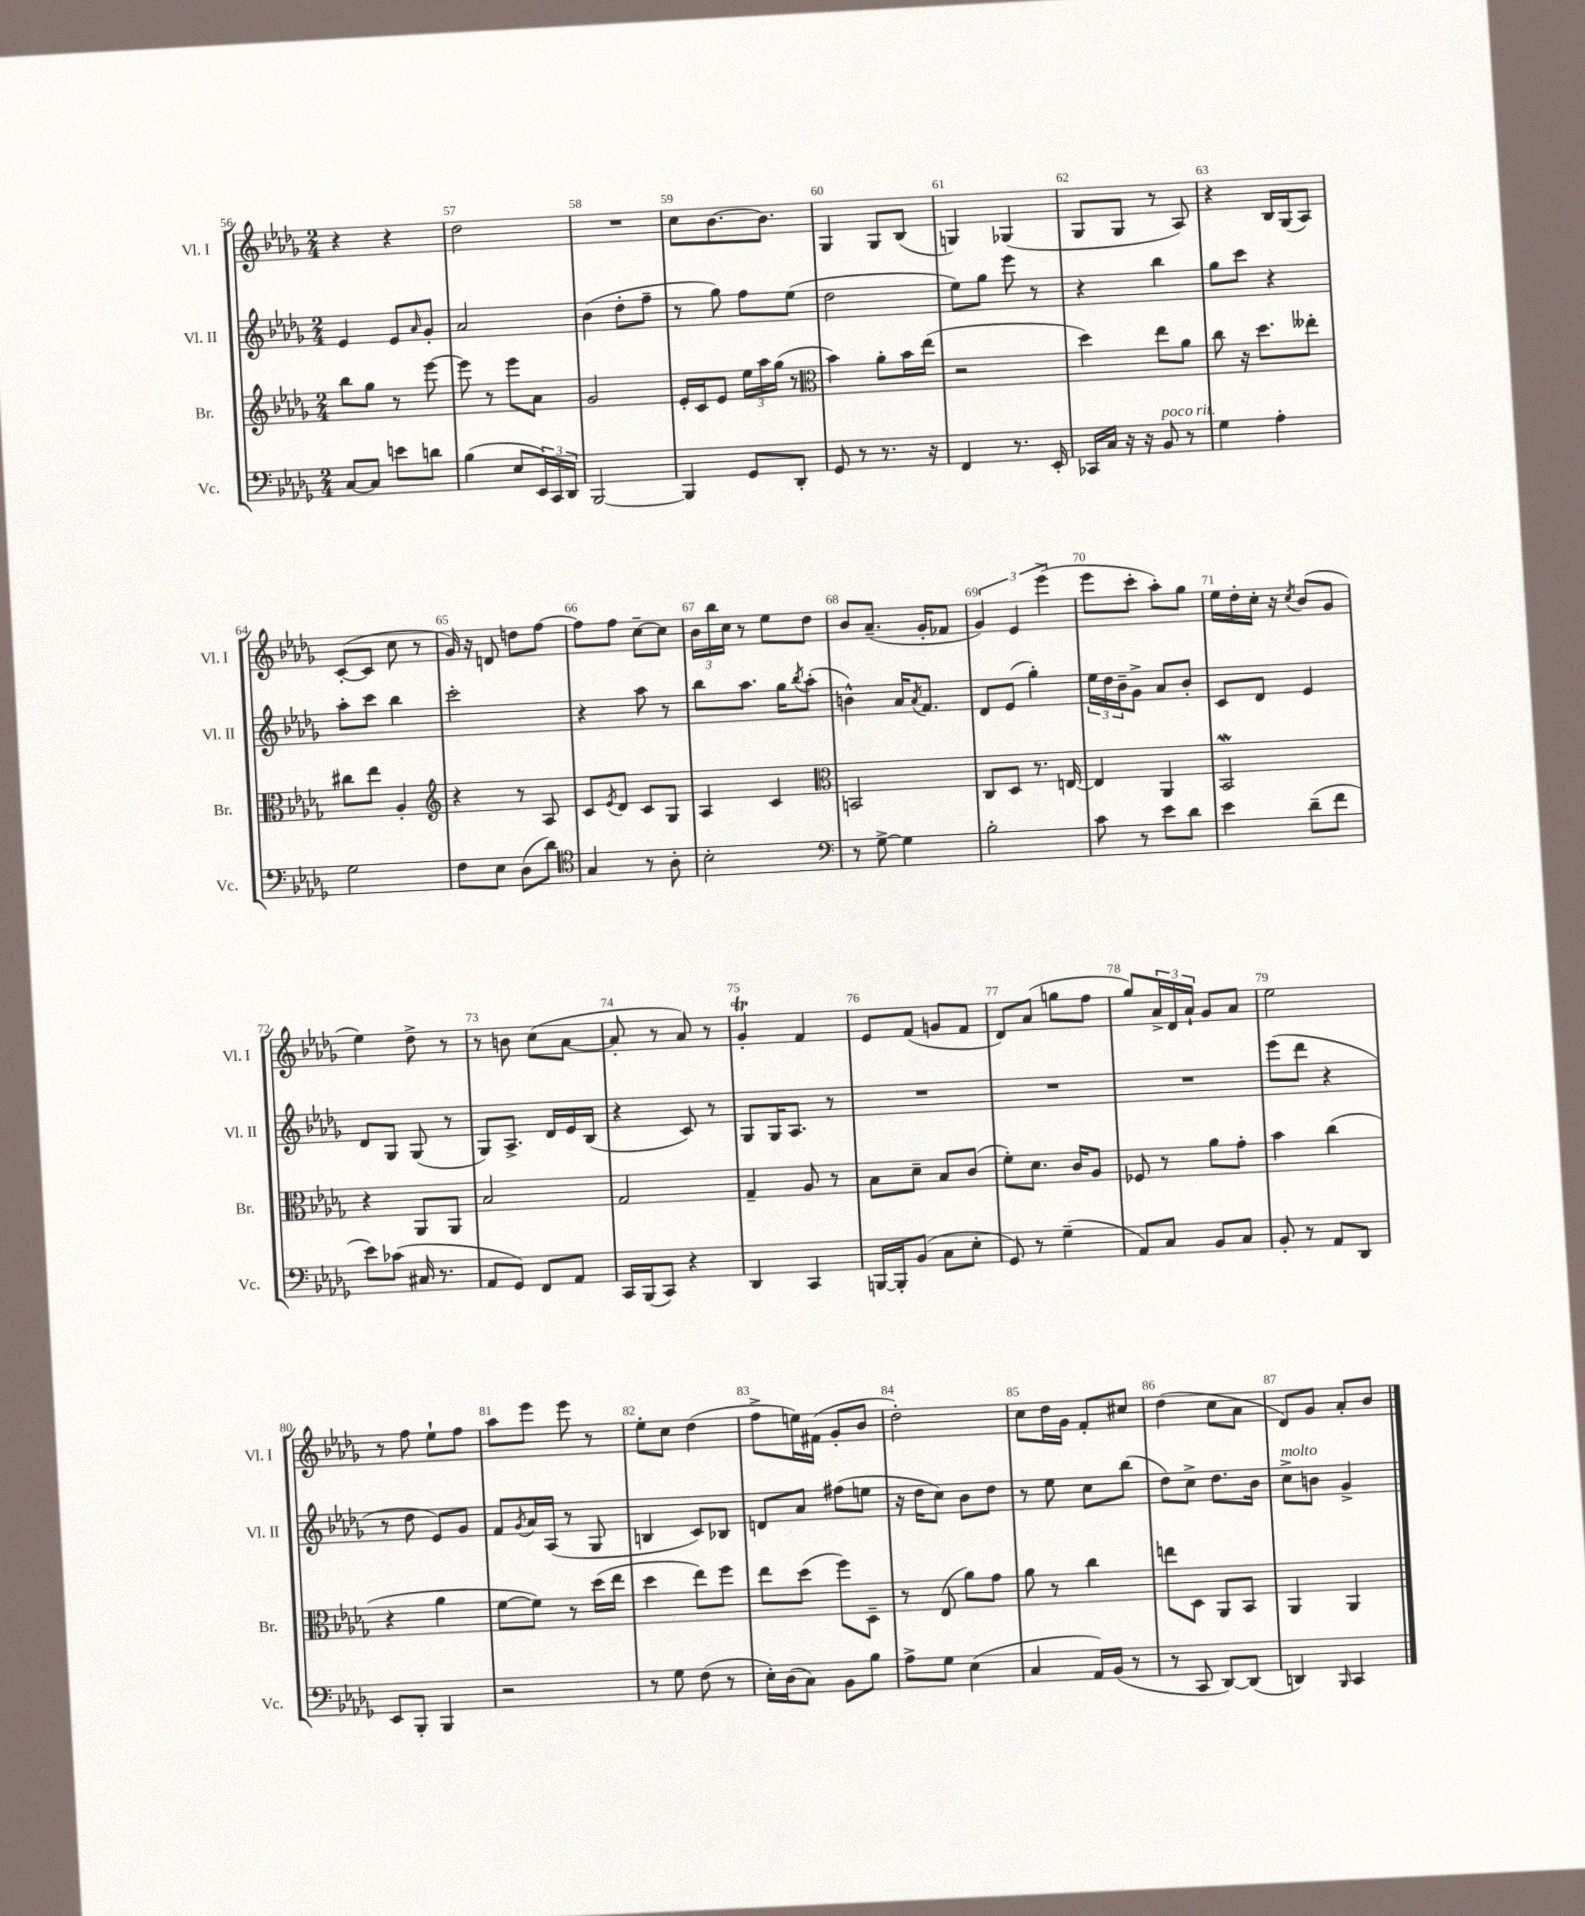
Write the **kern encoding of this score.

**kern	**kern	**kern	**kern
*staff4	*staff3	*staff2	*staff1
*clefF4	*clefG2	*clefG2	*clefG2
*k[b-e-a-d-g-]	*k[b-e-a-d-g-]	*k[b-e-a-d-g-]	*k[b-e-a-d-g-]
*M2/4	*M2/4	*M2/4	*M2/4
[8C	8bb-	4e-	4r
8C]	8gg-	.	.
8e	8r	8e-	4r
.	.	16qqa-	.
8d	[8eee-	8g-'	.
=	=	=	=
(4B-	8eee-]	2a-	2dd-
.	8r	.	.
8E-	8eee-	.	.
24EE-)	8a-	.	.
24CC	.	.	.
24DD-	.	.	.
=	=	=	=
[2BBB-	2g-	(4b-	2r
.	.	8dd-'	.
.	.	8ff~	.
=	=	=	=
4BBB-]	16e-'	8r	8cc
.	16c	.	.
.	8e-	8gg-)	[8.b-
8GG-	24ee-	8ff	.
.	24aa-	.	.
.	.	.	8.b-]
.	(24gg-	.	.
8DD-'	8r	(8ee-	.
=	=	=	=
*	*clefC3	*	*
8GG-	4b-)	2dd-	4G-
8r	.	.	.
8.r	8a-'	.	8G-
.	16b-	.	(8B-
16r	(16ee-	.	.
=	=	=	=
4FF	2r	8ee-)	4G)
.	.	8gg-	.
8.r	.	8eee-	(4G-
.	.	8r	.
16EE-'	.	.	.
=	=	=	=
16CC-	4dd-)	4r	8G-
16C	.	.	.
16r	.	.	8G-
16r	.	.	.
8BB-	8ee-	4bb-	8r
8r	8a-	.	8A-)
=	=	=	=
4G-	8cc	8gg-	4r
.	16r	8ccc	.
.	8.dd-	.	.
4A-'	.	4r	16B-
.	.	.	(16G-
.	8ee--'	.	8A-)
=	=	=	=
2G-	8cc#	8aa-'	([8c'
.	8ee-	8ccc	8c]
.	4A-'	4bb-	8cc
.	.	.	8r
=	=	=	=
*	*clefG2	*	*
8F	4r	2ccc'	16g-)
.	.	.	16r
8E-	.	.	8d
(8D-	8r	.	8dd
8d-)	8A-	.	[8ff
=	=	=	=
*clefC4	*	*	*
4G-	8c	4r	8ff]
.	8qe-	.	.
.	8d-	.	8ff
8r	8c	8aa-	[8cc~
8A-'	8G-	8r	8cc]
=	=	=	=
2B-'	4A-	8bb-	24b-
.	.	.	24bb-
.	.	.	24cc
.	.	8.aa-	8r
.	4c	.	8ee-
.	.	16gg-	.
.	.	8qbb-	.
.	.	(8aa-'	8dd-
=	=	=	=
*clefF4	*clefC3	*	*
8r	2BB	4b^^)	8b-
[8G-^	.	.	(8.a-~
4G-]	.	16a-	.
.	.	8qa-	.
.	.	8.f	16g-'
.	.	.	8f-
=	=	=	=
2B-'	8C	8d-	6g-)
.	8D-	(8e-	.
.	.	.	6e-
.	8.r	4gg-')	.
.	.	.	(6eee-^
.	[16E	.	.
=	=	=	=
8c	4E]	24ee-	8eee-
.	.	24dd-	.
.	.	24b-~	.
8r	.	8g-^	8ccc'
8e-	4AA-	8a-	8aa-')
8d-	.	8b-'	8gg-
=	=	=	=
4e-	2BB-	8c	16ee-
.	.	.	16dd-'
.	.	8d-	16cc'
.	.	.	16r
.	.	.	8qcc
(8d-~	.	4e-	(8b-
8f	.	.	8g-
=	=	=	=
8e-)	4r	8d-	4ee-)
(8c-	.	8G-	.
16C#	8AA-	(8G-	8dd-^
8.r	.	.	.
.	8AA-	8r	8r
=	=	=	=
8AA-	2B-	8G-)	8r
8GG-)	.	8.A-^	8b
8FF	.	.	(8cc
.	.	16d-	.
8AA-	.	16e-	[8a-
.	.	(16B-	.
=	=	=	=
16CC	2G-	4r	8a-']
(16BBB-	.	.	.
8CC)	.	.	8r
4r	.	8c)	8a-)
.	.	8r	8r
=	=	=	=
4DD-	4G-~	8G-	4g-'
.	.	16G-	.
.	.	8.A-	.
4CC	8A-	.	4f
.	8r	8r	.
=	=	=	=
[16BBB	8B-	2r	8e-
16BBB']	.	.	.
(8BB-	8d-~	.	(8f
8C	8B-	.	8g
8E-'	(8c	.	8f
=	=	=	=
8GG-)	8f')	2r	8d-)
8r	8.d-	.	(8a-
(4G-~	.	.	8gg
.	16c	.	.
.	8A-	.	8ff
=	=	=	=
8AA-)	8F-	2r	8gg-)
8C	8r	.	24a-^
.	.	.	24d-
.	.	.	24a-`
8BB-	8a-	.	8g-
8C	8g-'	.	8a-
=	=	=	=
8BB-'	4b-	(8eee-	2ee-
8r	.	8ddd-	.
8AA-	(4cc	4r	.
8DD-	.	.	.
=	=	=	=
8EE-	4r	8r	8r
8BBB-'	.	8dd-	8ff
4BBB-	4a-	8e-)	8ee-`
.	.	8g-	8ff
=	=	=	=
2r	[8f	8f	8aa-
.	.	8qg-	.
.	8f])	16a-	8eee-
.	.	(16A-	.
.	8r	8r	8eee-
.	(16dd-	8G-	8r
.	16ee-	.	.
=	=	=	=
8r	4dd-	4B	8ee-'
8G-	.	.	8cc
(8F	8ee-)	8c)	(4dd-
8r	8ff	8B-	.
=	=	=	=
16E-')	8ee-	8d	8ff^
(16D-	.	.	.
8C)	(8dd-	8a-	16ee)
.	.	.	(16f#
8BB-	8ff)	(8ff#	8g-'
8B-	8D-~	8ee	8b-
=	=	=	=
8A-^	8r	16r	2dd-')
.	.	16dd-	.
8G-	(8E-	8cc)	.
(4E-	8a-)	8b-	.
.	8g-	8dd-	.
=	=	=	=
4C	8a-	8r	8cc
.	8r	8ee-	16dd-
.	.	.	16g-
16AA-)	4cc	8cc	8f'
(16BB-	.	.	.
8r	.	(8bb-	8cc#
=	=	=	=
8r	8ee	8dd-)	(4dd-
8CC	8D-	8cc^	.
[8DD-)	8AA-	8.dd-	8cc
(8DD-]	8BB-	.	8a-
.	.	16b-	.
=	=	=	=
4DD)	4AA-	8cc^	8d-)
.	.	8b	8g-
16qqBBB-	.	.	.
4CC	4AA-	4g-^	8a-'
.	.	.	8b-
==	==	==	==
*-	*-	*-	*-
